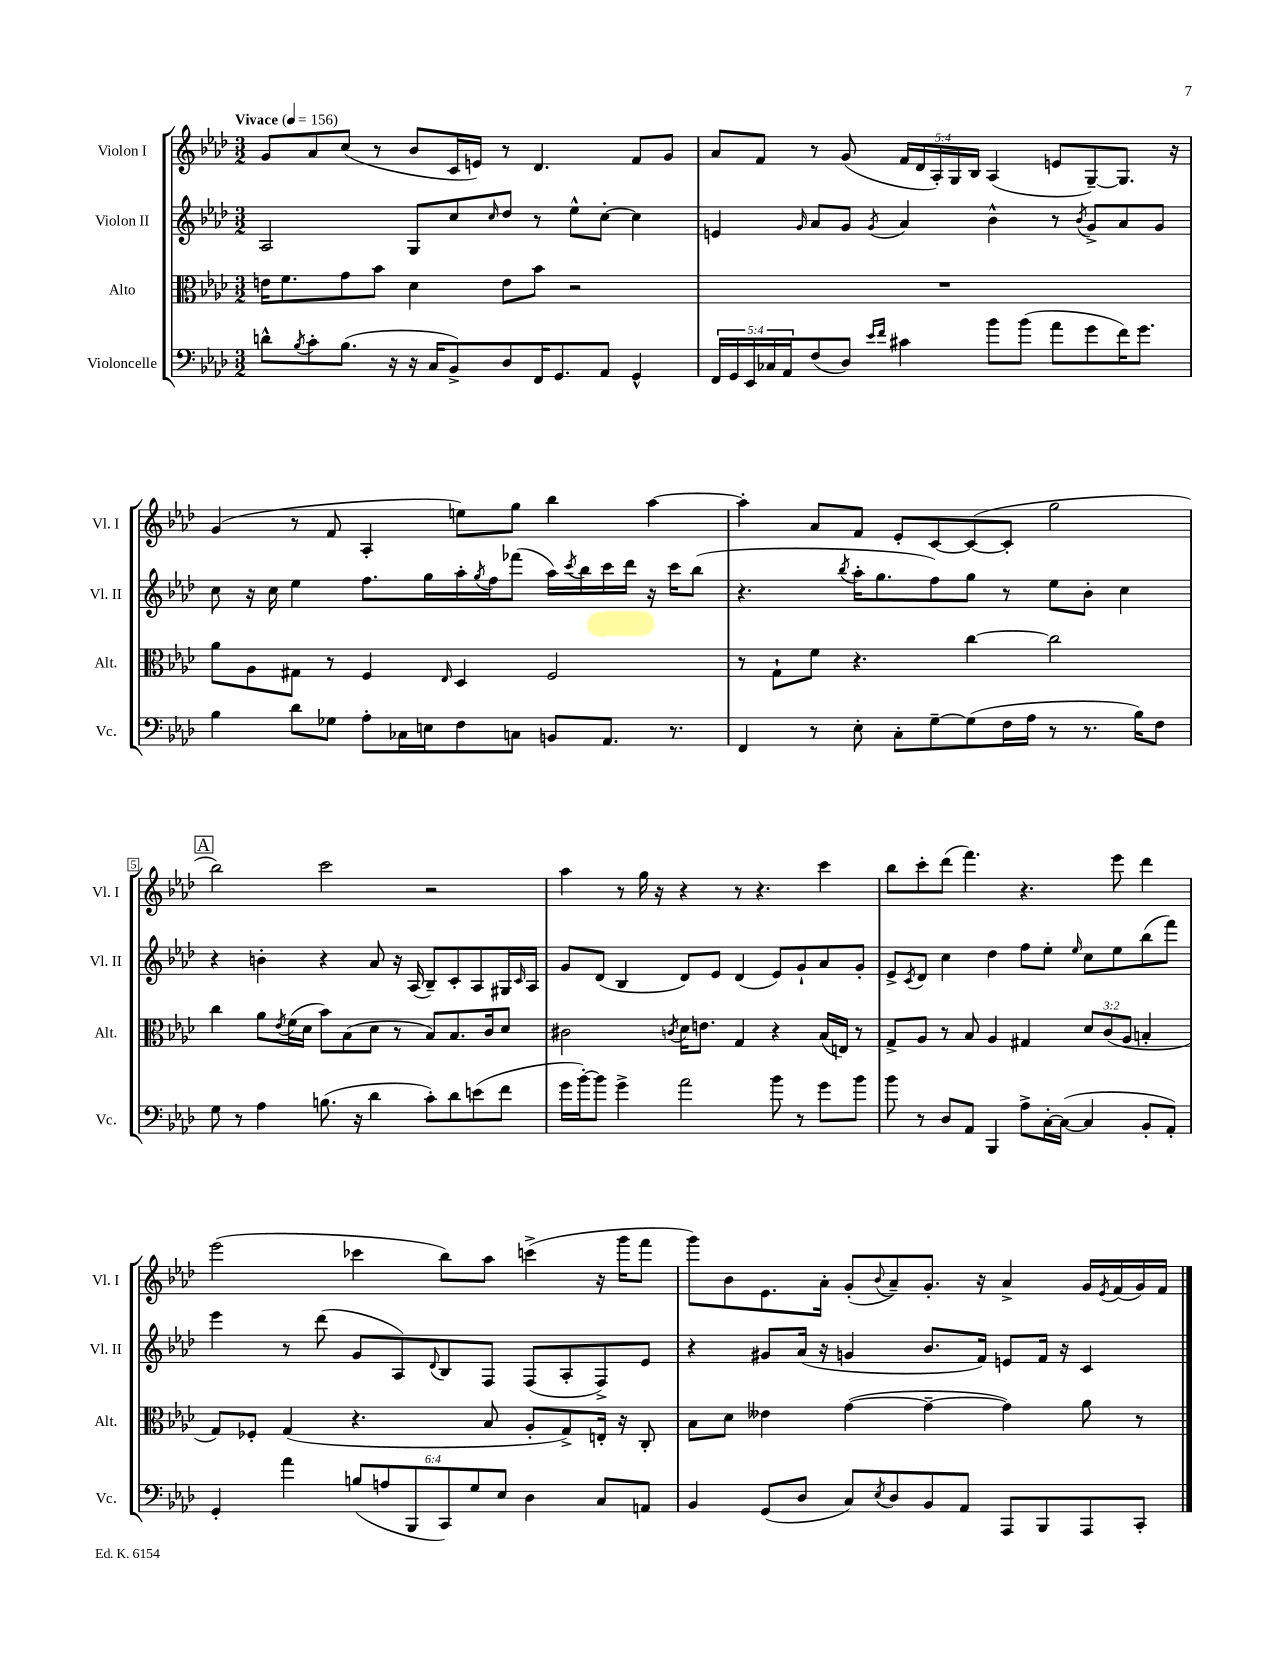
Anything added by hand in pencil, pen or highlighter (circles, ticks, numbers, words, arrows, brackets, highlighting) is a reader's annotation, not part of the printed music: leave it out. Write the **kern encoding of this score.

**kern	**kern	**kern	**kern
*staff4	*staff3	*staff2	*staff1
*clefF4	*clefC3	*clefG2	*clefG2
*k[b-e-a-d-]	*k[b-e-a-d-]	*k[b-e-a-d-]	*k[b-e-a-d-]
*M3/2	*M3/2	*M3/2	*M3/2
*MM156	*MM156	*MM156	*MM156
8d^^	16e	2A-	8g
.	8.f	.	.
8qB-	.	.	.
8c'	.	.	8a-
(8.B-	8g	.	(8cc
.	8b-	.	8r
16r	.	.	.
16r	4d-	8G	8b-
16C	.	.	.
8BB-^)	.	8cc	16c
.	.	.	16e)
.	.	16qqcc	.
8D-	8e	8dd-	8r
16FF	8b-	8r	4.d-
8.GG	.	.	.
.	2r	8ee-^^	.
8AA-	.	[8cc'	.
4GG^^	.	4cc]	8f
.	.	.	8g
=	=	=	=
20FF	1.r	4e	8a-
20GG	.	.	.
20EE-	.	.	.
.	.	.	8f
20C-	.	.	.
20AA-	.	.	.
.	.	16qqg	.
(8F	.	8a-	8r
8D-)	.	8g	(8g
16qqe-	.	.	.
16qqf	.	8qg	.
4c#	.	4a-	20f
.	.	.	20d-
.	.	.	20A-')
.	.	.	20G
.	.	.	20B-
8b-	.	4b-^^	(4A-
(8b-	.	.	.
8a-	.	8r	8e
.	.	8qb-	.
8g	.	8g^	[8G~)
16f)	.	8a-	8.G]
8.g	.	.	.
.	.	8g	.
.	.	.	16r
=	=	=	=
4B-	8a-	8cc	(4g
.	8A-	16r	.
.	.	16cc	.
8d-	8G#	4ee-	8r
8G-	8r	.	8f
8A-'	4F	8.ff	4A-'
16C-	.	.	.
16E	.	16gg	.
.	16qqE-	.	.
8F	4D-	16aa-'	8ee)
.	.	8qgg	.
.	.	16ff	.
8C	.	(8fff-	8gg
8BB	2F	16aa-)	4bb-
.	.	8qccc	.
.	.	16bb-	.
8.AA-	.	16ccc	.
.	.	16ddd-	.
.	.	16r	[4aa-
8.r	.	16ccc	.
.	.	(8bb-	.
=	=	=	=
4FF	8r	4.r	4aa-']
.	8G`	.	.
8r	8f	.	8a-
.	.	8qbb-	.
8E-'	4.r	16aa-'	8f
.	.	8.gg	.
8C'	.	.	8e-'
[8G~	.	8ff)	[8c
(8G]	[4cc	8gg	(8c_
16F	.	8r	8c']
16A-	.	.	.
8r	2cc]	8ee-	2gg
8.r	.	8b-'	.
.	.	4cc	.
16B-)	.	.	.
8F	.	.	.
=	=	=	=
8G	4cc	4r	2bb-)
8r	.	.	.
4A-	8a-	4b'	.
.	8qe-	.	.
.	(16f	.	.
.	16d-	.	.
(8.B	8b-)	4r	2ccc
.	(8B-	.	.
16r	.	.	.
4d-	8d-	8a-	.
.	8r	16r	.
.	.	(16A-	.
8c')	8B-)	8B-~)	2r
8d-	8.B-	8c'	.
(8e	.	8A-	.
.	16c	.	.
8f	8d-	16G#	.
.	.	16qqc	.
.	.	16A-	.
=	=	=	=
16g	2c#	8g	4aa-
[16b-')	.	.	.
8b-]	.	(8d-	.
4g^	.	4B-	8r
.	.	.	16gg
.	.	.	16r
.	8qc	.	.
2a-	16d-	8d-)	4r
.	8.e	.	.
.	.	8e-	.
.	4G	(4d-	8r
.	.	.	4.r
8b-	4r	8e-)	.
8r	.	8g`	.
8g	(16B-	8a-	4ccc
.	16E)	.	.
8b-	8r	8g'	.
=	=	=	=
8b-	8G^	8e-^	8bb-
.	.	8qc	.
8r	8A-	8d-	8ccc'
8D-	8r	4cc	(8ddd-
8AA-	8B-	.	4.fff)
4BBB-	4A-	4dd-	.
8A-^	4G#	8ff	4.r
[16C'	.	8ee-'	.
(16C_	.	.	.
.	.	16qqee-	.
4C]	12d-	8cc	.
.	(12c	.	.
.	.	8ee-	8eee-
.	12A-	.	.
8BB-'	4B'	(8bb-	4ddd-
8AA-')	.	8fff)	.
=	=	=	=
4GG'	8G)	4eee-	(2eee-
.	8F-'	.	.
4a-	(4G	8r	.
.	.	(8ddd-	.
(12B	4.r	8g	4ccc-
12A	.	.	.
.	.	8A-)	.
12BBB-	.	.	.
.	.	8qqd-	.
12CC)	.	8B-	8bb-)
12G	.	.	.
.	8B-	8F	8aa-
12E-	.	.	.
4D-	8A-'	(8F	(4ccc^
.	8G^)	8A-'	.
8C	16E'	8F^)	16r
.	16r	.	16ggg
8AA	8C'	8e-	8fff
=	=	=	=
4BB-	8B-	4r	8ggg)
.	8d-	.	8b-
(8GG	4e--	8g#	8.e-
8D-	.	(16a-	.
.	.	16r	16a-'
8C)	([4g	4g	(8g'
8qE-	.	.	8qqb-
8D-	.	.	8a-~)
8BB-	4g~_	8.b-	8.g'
8AA-	.	.	.
.	.	16f)	16r
8AAA-	4g])	8e	4a-^
8BBB-	.	16f	.
.	.	16r	.
8AAA-	8a-	4c	16g
.	.	.	8qe-
.	.	.	(16f
8CC'	8r	.	16g)
.	.	.	16f
==	==	==	==
*-	*-	*-	*-
